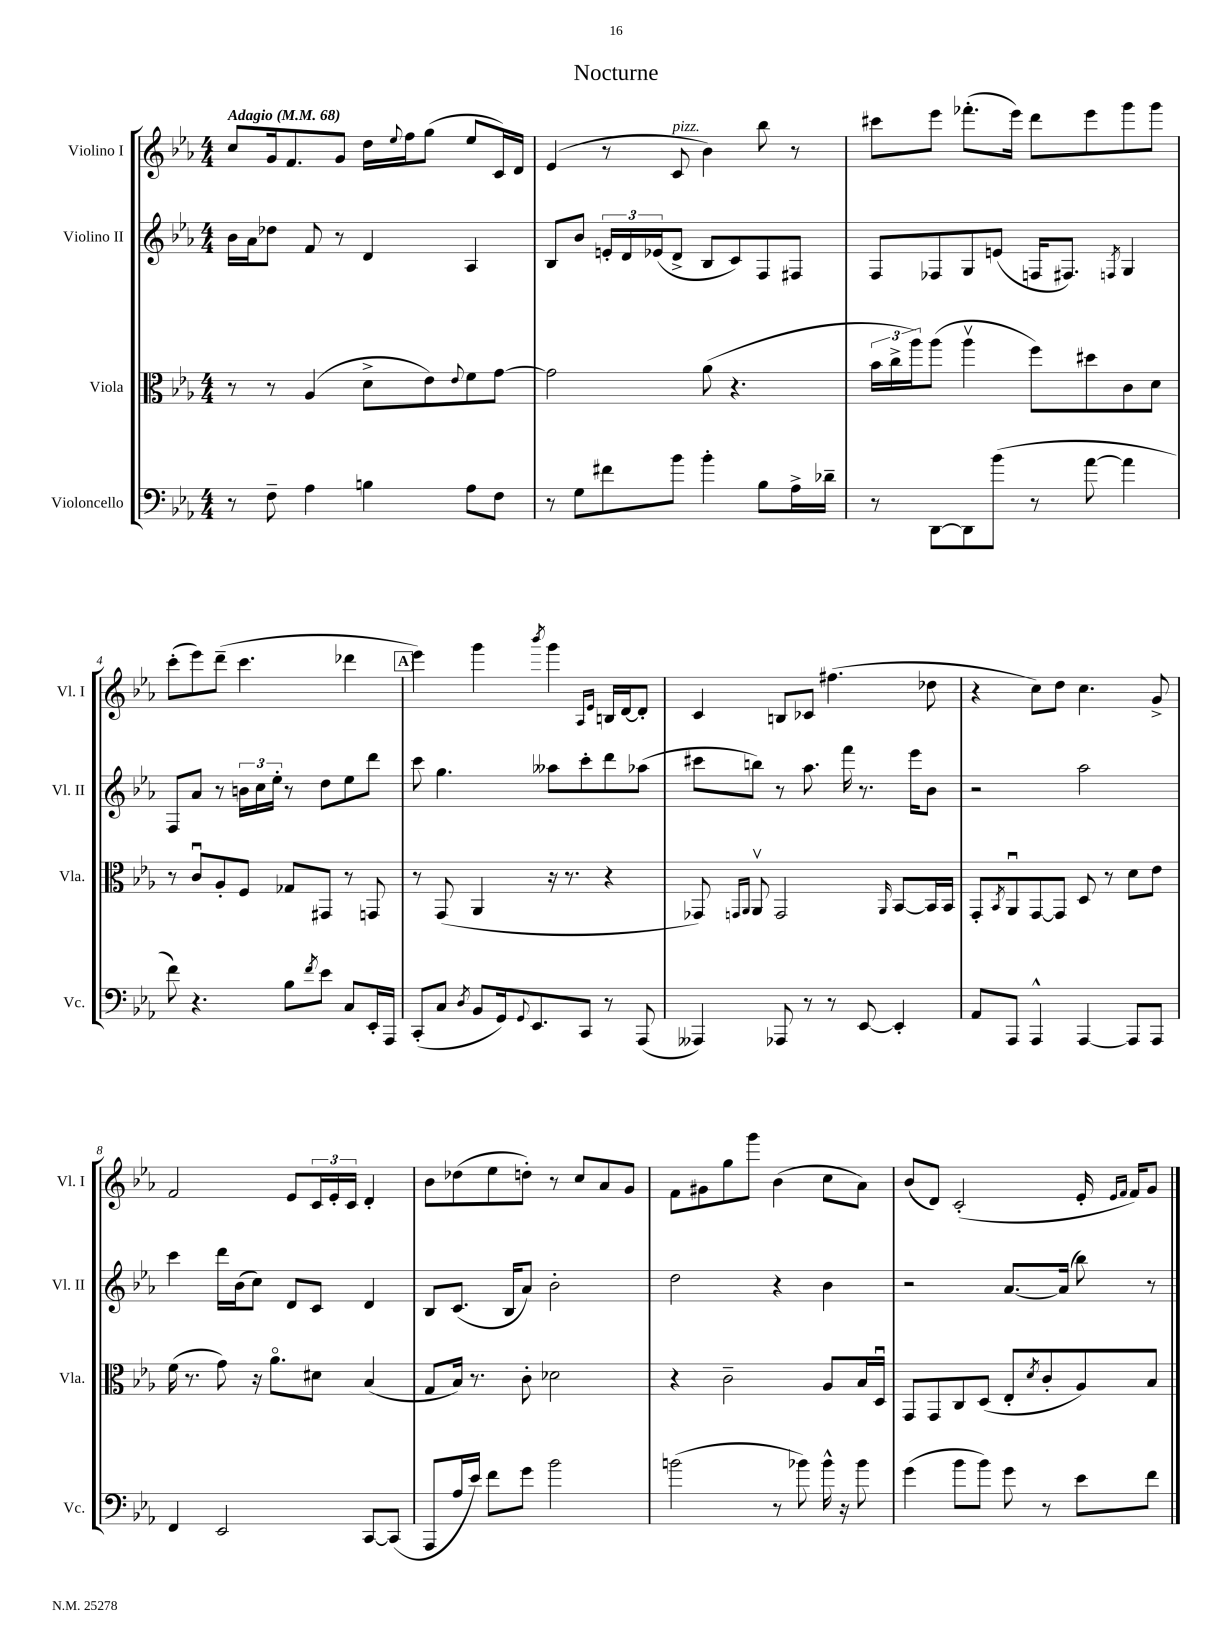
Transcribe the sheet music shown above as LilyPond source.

\header { title = "Nocturne" }
<<
\new StaffGroup <<
\new Staff = "s0" \with { instrumentName = "Violino I" shortInstrumentName = "Vl. I" } {
    \clef treble \key ees \major \numericTimeSignature \time 4/4 \tempo "Adagio" 4 = 68
    c''8 g'16 f'8. g'8 d''16 \appoggiatura { ees''8 } f''16 g''8( ees''8 c'16) d'16 |
    ees'4( r8 c'8^\markup { \italic "pizz." } bes'4) bes''8 r8 |
    cis'''8 ees'''8 fes'''8.-.( ees'''16) d'''8 ees'''8 g'''8 g'''8 |
    c'''8-.( ees'''8) d'''8--( c'''4. des'''4 |
    \mark \markup { \box "A" } ees'''4) g'''4 \acciaccatura { bes'''8 } g'''4 \grace { aes16 ees'16 } b16 d'16~ d'8-. |
    c'4 b8 ces'8 fis''4.( des''8 |
    r4 c''8) d''8 c''4. g'8-> |
    f'2 ees'8 \tuplet 3/2 { c'16 ees'16-. c'16 } d'4-. |
    bes'8 des''8( ees''8 d''8-.) r8 c''8 aes'8 g'8 |
    f'8 gis'8 g''8 g'''8 bes'4( c''8 aes'8) |
    bes'8( d'8) c'2-.( ees'16-. \grace { ees'16 f'16 } f'16) g'8 \bar "|." |
}
\new Staff = "s1" \with { instrumentName = "Violino II" shortInstrumentName = "Vl. II" } {
    \clef treble \key ees \major \numericTimeSignature \time 4/4
    bes'16 aes'16 des''8 f'8 r8 d'4 aes4 |
    bes8 bes'8 \tuplet 3/2 { e'16-. d'16 ees'16( } d'8-> bes8 c'8) f8 fis8 |
    f8 fes8 g8 e'8( f16 fis8.) \acciaccatura { f8 } g4 |
    f8 aes'8 r8 \tuplet 3/2 { b'16 c''16 ees''16-. } r8 d''8 ees''8 d'''8 |
    \mark \markup { \box "A" } c'''8 g''4. aeses''8 c'''8-. d'''8 aes''8( |
    cis'''8 b''8) r8 aes''8. f'''16 r8. ees'''16 bes'8 |
    r2 aes''2 |
    c'''4 d'''16 bes'16( c''8) d'8 c'8 d'4 |
    bes8 c'8.( bes16 aes'8) bes'2-. |
    d''2 r4 bes'4 |
    r2 aes'8.~ aes'16( bes''8) r8 \bar "|." |
}
\new Staff = "s2" \with { instrumentName = "Viola" shortInstrumentName = "Vla." } {
    \clef alto \key ees \major \numericTimeSignature \time 4/4
    r8 r8 aes4( d'8-> ees'8) \appoggiatura { ees'8 } f'8 g'8~ |
    g'2 aes'8( r4. |
    \tuplet 3/2 { bes'16 c''16-> aes''16) } aes''8( aes''4\upbow f''8) dis''8 c'8 d'8 |
    r8 c'8\downbow aes8-. f8 ges8 gis,8 r8 g,8 |
    \mark \markup { \box "A" } r8 g,8( aes,4 r16 r8. r4 |
    ges,8) \grace { g,16 aes,16 } aes,8\upbow g,2 \grace { aes,16 } bes,8~ bes,16 bes,16 |
    g,8-. \acciaccatura { bes,8 } aes,8\downbow g,8~ g,8 d8 r8 d'8 ees'8 |
    f'16( r8. g'8) r16 aes'8.\flageolet dis'8 bes4( |
    g8 bes16) r8. c'8-. des'2 |
    r4 c'2-- aes8 bes16 d16\downbow |
    g,8 g,8 c8 d8( ees8-. \acciaccatura { d'8 } c'8-. aes8) bes8 \bar "|." |
}
\new Staff = "s3" \with { instrumentName = "Violoncello" shortInstrumentName = "Vc." } {
    \clef bass \key ees \major \numericTimeSignature \time 4/4
    r8 f8-- aes4 b4 aes8 f8 |
    r8 g8 fis'8 bes'8 bes'4-. bes8 aes16-> des'16-- |
    r8 d,8~ d,8 bes'8( r8 aes'8~ aes'4 |
    f'8) r4. bes8 \acciaccatura { f'8 } ees'8 c8 ees,16-. aes,,16 |
    \mark \markup { \box "A" } c,8-.( c8 \acciaccatura { d8 } bes,8 g,16) \appoggiatura { g,8 } ees,8. c,8 r8 aes,,8( |
    aeses,,4) aes,,8 r8 r8 ees,8~ ees,4-. |
    aes,8 aes,,8 aes,,4-^ aes,,4~ aes,,8 aes,,8 |
    f,4 ees,2 c,8~ c,8( |
    aes,,8 aes16 ees'16) f'8 g'8 bes'2 |
    b'2( r8 bes'8) bes'16-^ r16 bes'8 |
    g'4( bes'8 bes'8) g'8 r8 ees'8 f'8 \bar "|." |
}
>>
>>
